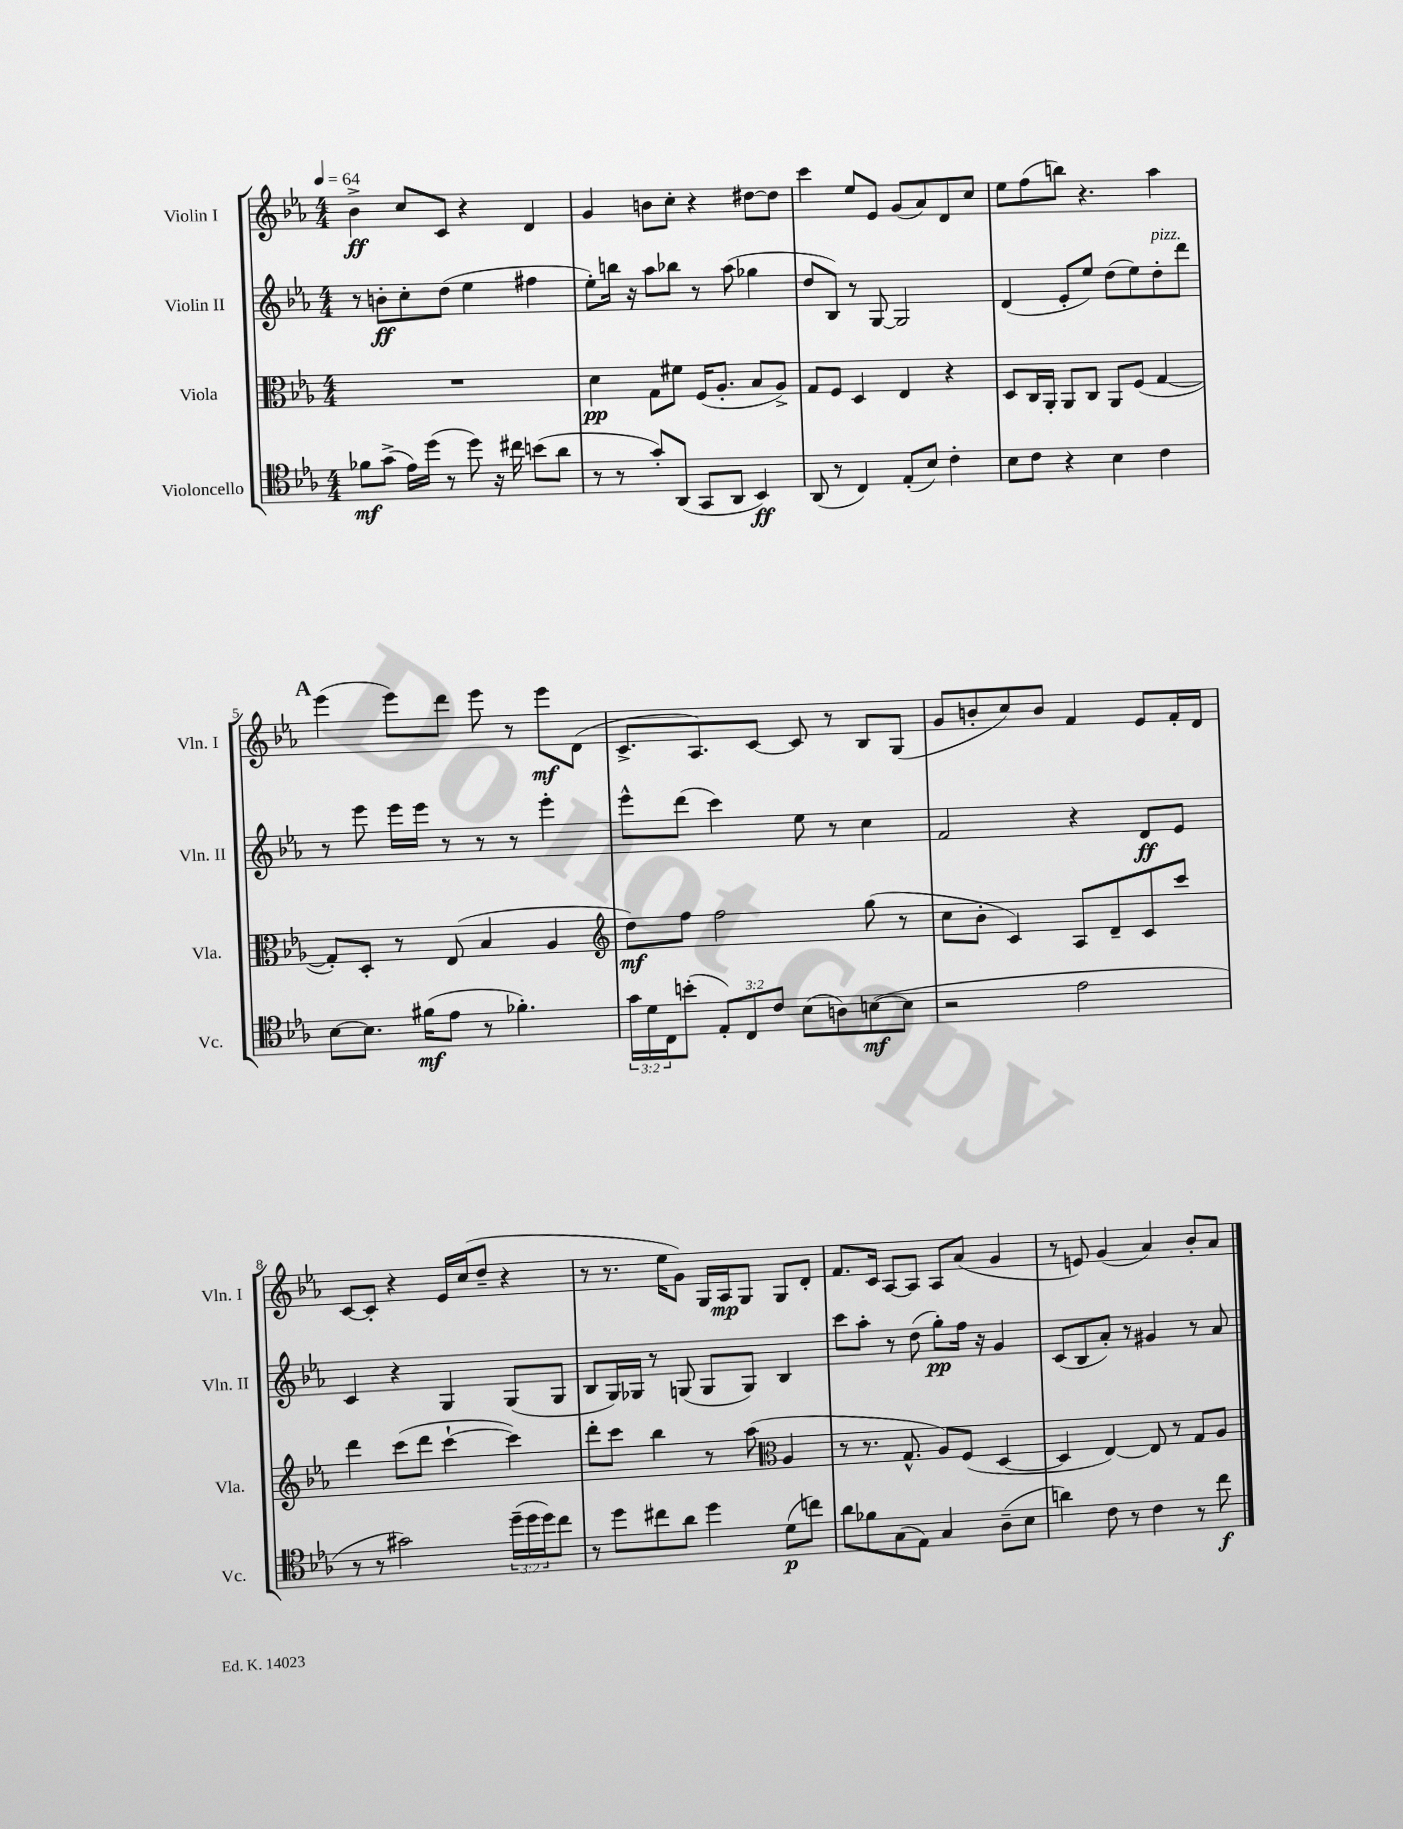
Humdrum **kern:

**kern	**dynam	**kern	**dynam	**kern	**dynam	**kern	**dynam
*part4	*part4	*part3	*part3	*part2	*part2	*part1	*part1
*staff4	*staff4	*staff3	*staff3	*staff2	*staff2	*staff1	*staff1
*I"Violoncello	*	*I"Viola	*	*I"Violin II	*	*I"Violin I	*
*I'Vc.	*	*I'Vla.	*	*I'Vln. II	*	*I'Vln. I	*
*clefC4	*	*clefC3	*	*clefG2	*	*clefG2	*
*k[b-e-a-]	*	*k[b-e-a-]	*	*k[b-e-a-]	*	*k[b-e-a-]	*
*M4/4	*	*M4/4	*	*M4/4	*	*M4/4	*
*MM64	*	*MM64	*	*MM64	*	*MM64	*
=1	=1	=1	=1	=1	=1	=1	=1
8f-X\L	mf	1r	.	8r	.	4b-^\	ff
(8g^\J	.	.	.	8bn'\L	ff	.	.
16e-\LL)	.	.	.	8cc'\	.	8cc/L	.
(16dd\JJ	.	.	.	.	.	.	.
8r	.	.	.	(8dd\J	.	8c/J	.
8dd\)	.	.	.	4ee-\	.	4r	.
16r	.	.	.	.	.	.	.
16cc#X\	.	.	.	.	.	.	.
(8bn\L	.	.	.	4ff#X\	.	4d/	.
8a-\J	.	.	.	.	.	.	.
=2	=2	=2	=2	=2	=2	=2	=2
8r	.	4d\	pp	8ee-'\L)	.	4g/	.
8r	.	.	.	16bbn\Jk	.	.	.
.	.	.	.	16r	.	.	.
8g'/L)	.	8G\L	.	8aa-\L	.	8bn\L	.
(8AA-/J	.	8f#X\J	.	8bb-X\J	.	8cc'\J	.
8GG/L	.	(16F/KL	.	8r	.	4r	.
.	.	8.A-'/J	.	.	.	.	.
8AA-/J	.	.	.	(8aa-\	.	.	.
4BB-/)	ff	8B-/L	.	4gg-X\	.	[8dd#X\L	.
.	.	8A-^/J)	.	.	.	8dd#\J]	.
=3	=3	=3	=3	=3	=3	=3	=3
(8AA-/	.	8G/L	.	8dd/L	.	4ccc\	.
8r	.	8F/J	.	8B-/J)	.	.	.
4C/)	.	4D/	.	8r	.	8ee-/L	.
.	.	.	.	[8G/	.	8e-/J	.
(8E-'/L	.	4E-/	.	2G/]	.	(8g/L	.
8B-/J)	.	.	.	.	.	8a-/)	.
4c'\	.	4r	.	.	.	8d/	.
.	.	.	.	.	.	8cc/J	.
=4	=4	=4	=4	=4	=4	=4	=4
8B-\L	.	8D/L	.	(4d/	.	8ee-\L	.
8c\J	.	16C/L	.	.	.	(8ff\	.
.	.	16AA-'/JJ	.	.	.	.	.
4r	.	8AA-/L	.	8e-'/L	.	8bbn\J)	.
.	.	8C/J	.	8ee-/J)	.	4.r	.
4B-\	.	8AA-/L	.	(8dd\L	.	.	.
.	.	(8F/J	.	8ee-\)	.	.	.
!	!	!	!	!LO:TX:a:i:t=pizz.	!	!	!
4c\	.	[4G/	.	8dd'\	.	4aa-\	.
.	.	.	.	8ddd\J	.	.	.
!!LO:LB:g=z
!!LO:REH:place=s1:t=A
=5	=5	=5	=5	=5	=5	=5	=5
[8B-\L	.	8G'/L])	.	8r	.	(4eee-\	.
8.B-\J]	.	8D'/J	.	8eee-\	.	.	.
.	.	8r	.	16eee-\LL	.	8eee-\L)	.
(16f#X\KL	mf	.	.	16eee-\JJ	.	.	.
8e-\J	.	(8E-/	.	8r	.	8ddd\J	.
8r	.	4B-/	.	8r	.	8eee-\	.
4.f-X'\)	.	.	.	8r	.	8r	.
.	.	4A-/	.	4eee-'\	.	8eee-\L	mf
.	.	.	.	.	.	(8d\J	.
=6	=6	=6	=6	=6	=6	=6	=6
*	*	*clefG2	*	*	*	*	*
24g\LL	.	8dd\L)	mf	8eee-^^\L	.	8.c^/L	.
24d\	.	.	.	.	.	.	.
24C\J	.	.	.	.	.	.	.
(8bn'\J	.	8ff\J	.	(8ddd\J	.	.	.
.	.	.	.	.	.	8.A-/)	.
12E-'/L)	.	2ff\	.	4ccc\)	.	.	.
12C/	.	.	.	.	.	.	.
.	.	.	.	.	.	[8c/J	.
12c/J	.	.	.	.	.	.	.
(8B-\L	.	.	.	8ee-\	.	8c/]	.
8An\)	.	.	.	8r	.	8r	.
([8Bn\	mf	(8gg\	.	4cc\	.	8B-/L	.
8B\J]	.	8r	.	.	.	(8G/J	.
=7	=7	=7	=7	=7	=7	=7	=7
2r	.	8cc\L	.	2f/	.	8g/L	.
.	.	8b-'\J	.	.	.	8bn'/	.
.	.	4c/)	.	.	.	8cc/)	.
.	.	.	.	.	.	8b/J	.
2e-\	.	8A-/L	.	4r	.	4f/	.
.	.	8d~/	.	.	.	.	.
.	.	8c/	.	8d/L	ff	8e-/L	.
.	.	8ccc/J	.	8e-/J	.	16f'/L	.
.	.	.	.	.	.	16d/JJ	.
!!LO:LB:g=z
=8	=8	=8	=8	=8	=8	=8	=8
8r	.	4ddd\	.	4c/	.	[8c/L	.
8r	.	.	.	.	.	8c'/J]	.
2g#X\)	.	(8ccc\L	.	4r	.	4r	.
.	.	8ddd\J	.	.	.	.	.
.	.	[4ccc`\	.	4G/	.	16e-/LL	.
.	.	.	.	.	.	(16cc/J	.
.	.	.	.	.	.	8dd~/J	.
(24dd~\LL	.	4ccc\])	.	(8G/L	.	4r	.
24dd\	.	.	.	.	.	.	.
24dd\J)	.	.	.	.	.	.	.
8cc\J	.	.	.	8G/J	.	.	.
=9	=9	=9	=9	=9	=9	=9	=9
8r	.	8ddd'\L	.	8B-/L	.	8r	.
8dd\L	.	8ccc\J	.	16G/L)	.	8.r	.
.	.	.	.	16G-X/JJ	.	.	.
8cc#X\	.	4bb-\	.	8r	.	.	.
.	.	.	.	.	.	16ee-\KL	.
8a-\J	.	.	.	(8Gn/	.	8g\J)	.
4dd\	.	8r	.	8G/L	.	16G/LL	.
.	.	.	.	.	.	16A-/J	mp
.	.	(8aa-\	.	8G/J)	.	8G/J	.
*	*	*clefC3	*	*	*	*	*
(8d\L	p	4A-/	.	4B-/	.	8G/L	.
8ccn\J)	.	.	.	.	.	8d'/J	.
=10	=10	=10	=10	=10	=10	=10	=10
8a-\L	.	8r	.	8ccc\L	.	8.f/L	.
8f-X\	.	8.r	.	8aa-'\J	.	.	.
.	.	.	.	.	.	16c/Jk	.
(8G\	.	.	.	8r	.	[8A-/L	.
.	.	8.G^^/	.	.	.	.	.
8E-\J)	.	.	.	(8dd\	.	8A-/J]	.
4G/	.	8A-/L)	.	8gg'\L)	pp	8A-/L	.
.	.	(8F/J	.	16ff\Jk	.	(8a-/J	.
.	.	.	.	16r	.	.	.
(8A-~\L	.	[4D/	.	4g/	.	4g/	.
8B-\J	.	.	.	.	.	.	.
=11	=11	=11	=11	=11	=11	=11	=11
4an\)	.	4D/]	.	(8c/L	.	8r	.
.	.	.	.	8B-/	.	8en/)	.
8c\	.	[4E-/)	.	8a-'/J)	.	(4g/	.
8r	.	.	.	8r	.	.	.
4c\	.	8E-/]	.	4g#X/	.	4a-/)	.
.	.	8r	.	.	.	.	.
8r	.	8G/L	.	8r	.	8b-'/L	.
8cc\	f	8A-/J	.	8a-/	.	8a-/J	.
==	==	==	==	==	==	==	==
*-	*-	*-	*-	*-	*-	*-	*-
